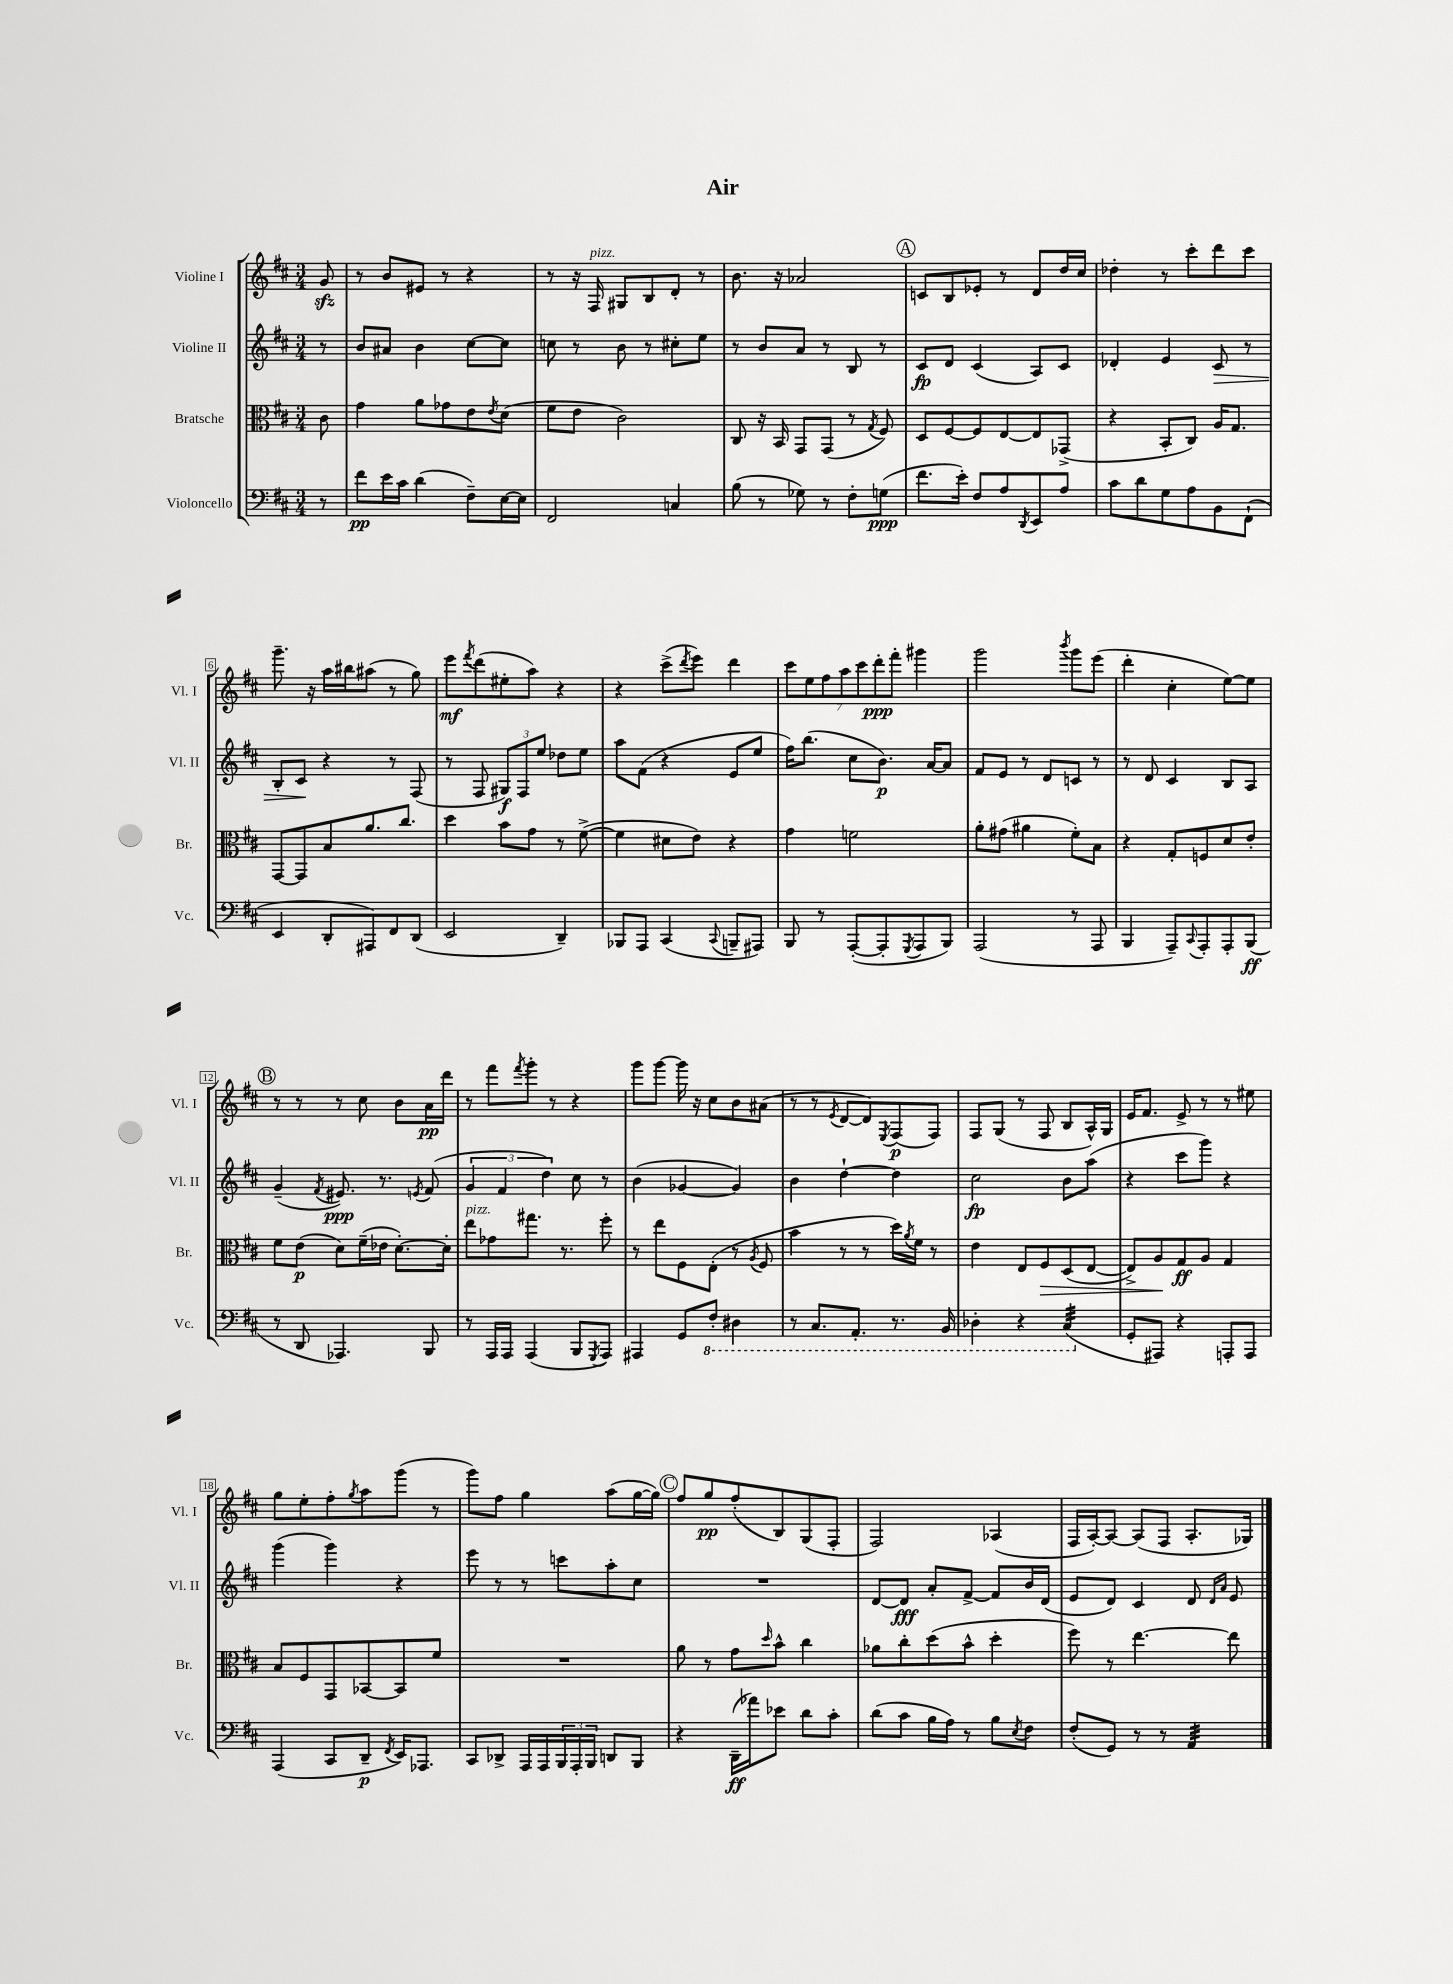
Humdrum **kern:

**kern	**kern	**kern	**kern
*staff4	*staff3	*staff2	*staff1
*clefF4	*clefC3	*clefG2	*clefG2
*k[f#c#]	*k[f#c#]	*k[f#c#]	*k[f#c#]
*M3/4	*M3/4	*M3/4	*M3/4
8r	8c#	8r	8g
=	=	=	=
8f#	4g	8b	8r
16e	.	8a#	8b
16c#	.	.	.
(4d	8a	4b	8e#
.	8g-	.	8r
8F#~)	8e	[8cc#	4r
.	8qe	.	.
[16E	(8d	8cc#]	.
16E]	.	.	.
=	=	=	=
2FF#	8f#	8cc	8r
.	8e	8r	16r
.	.	.	16F#
.	2c#)	8b	8G#
.	.	8r	8B
4C	.	8cc#'	8d'
.	.	8ee	8r
=	=	=	=
(8B	8C#	8r	8.b
8r	16r	8b	.
.	16BB	.	16r
8G-)	8GG	8a	2a-
8r	(8GG	8r	.
8F#'	8r	8B	.
.	8qG	.	.
(8G	8F#)	8r	.
=	=	=	=
8.f#	8D	8c#	8c
.	[8F#	8d	8B
16e')	.	.	.
8F#	8F#]	(4c#	8e-'
8A	[8E	.	8r
8qDD	.	.	.
8EE	8E]	8A)	8d
8A	(8GG-^	8c#	16dd
.	.	.	16cc#
=	=	=	=
8c#	4r	4d-'	4dd-'
8d	.	.	.
8G	8BB'	4e	8r
8A	8C#)	.	8ccc#'
8BB	16A	8c#	8ddd
.	8.G	.	.
(8FF#`	.	8r	8ccc#
=	=	=	=
4EE	[8GG	8B'	8.ggg~
.	8GG]	8c#	.
.	.	.	16r
8DD'	8B	4r	16aa
.	.	.	16bb#
8AAA#)	8.a	.	(8aa#
8FF#	.	8r	8r
.	8.cc#	.	.
(8DD	.	(8F#	8gg)
=	=	=	=
2EE	4dd	8r	8eee
.	.	.	8qfff#
.	.	8F#	(8ddd
.	8b	12G#)	8ee#'
.	.	12F#	.
.	8g	.	8aa)
.	.	12ee	.
4DD~)	8r	8dd-	4r
.	([8f#^	8ee	.
=	=	=	=
8BBB-	4f#]	8aa	4r
8AAA	.	(8f#	.
(4CC#	8d#	4r	(8ccc#^
.	.	.	8qddd
.	8e)	.	8eee)
8qqCC#	.	.	.
8BBB~	4r	8e	4ddd
8AAA#)	.	8ee	.
=	=	=	=
8BBB	4g	16ff#)	14ccc#
.	.	(8.bb	.
.	.	.	14ee
8r	.	.	.
.	.	.	14ff#
.	.	.	14aa
([8AAA'	2f	8cc#	.
.	.	.	14ccc#
.	.	.	14ddd'
8AAA']	.	8.b)	.
.	.	.	14fff#'
8qGGG	.	.	.
8AAA	.	.	4ggg#
.	.	[16a	.
8BBB)	.	8a]	.
=	=	=	=
(2AAA	8a'	8f#	2ggg
.	(8g#	8e	.
.	4a#	8r	.
.	.	8d	.
.	.	.	8qbbb
8r	8f#')	8c	8ggg
8AAA	8B	8r	(8eee
=	=	=	=
4BBB	4r	8r	4ddd'
.	.	8d	.
8AAA~)	8G'	4c#	4cc#'
8qqCC#	.	.	.
8AAA'	8F	.	.
8AAA'	8d	8B	[8ee)
(8BBB	8e'	8A	8ee]
=	=	=	=
8r	8f#	(4g~	8r
8DD	(8e	.	8r
.	.	8qf#	.
4.AAA-)	8d)	8.e#)	8r
.	(16f#~	.	8cc#
.	16e-	8.r	.
.	[8.d')	.	8b
.	.	8qe	.
8BBB	.	(8f#	16a
.	16d']	.	16ddd
=	=	=	=
8r	8ee	6g	8r
16AAA	8g-	.	8fff#
.	.	6f#	.
16AAA	.	.	.
.	.	.	8qfff#
(4AAA	8.gg#	.	8ggg'
.	.	6dd)	.
.	.	.	8r
.	8.r	.	.
8BBB	.	8cc#	4r
8qGGG	.	.	.
8AAA)	8ff#'	8r	.
=	=	=	=
4AAA#	8r	(4b	8ggg
.	8ee	.	[8ggg
8GG	8F#	[4g-	16ggg]
.	.	.	16r
8FF#'	(8E'	.	8cc#
4DD#	8r	4g-])	8b
.	8qA	.	.
.	8F#	.	(8a#
=	=	=	=
8r	4b	4b	8r
8.CC#	.	.	8r
.	.	.	8qe
.	8r	[4dd`	[8d
8.AAA'	.	.	.
.	8r	.	8d])
.	.	.	8qE
8.r	16dd)	4dd]	(8F#
.	8qa	.	.
.	16f#	.	.
.	8r	.	8F#)
16BBB	.	.	.
=	=	=	=
4DD-'	4e	2cc#	8F#
.	.	.	(8G
4r	8E	.	8r
.	8F#	.	8F#
(4CC#	(8D	8b	8B
.	[8E	(8aa	16A^^)
.	.	.	16G
=	=	=	=
8GG'	8E^])	4r	16e
.	.	.	8.f#
8AAA#)	8A	.	.
4r	8G	8ccc#	8e^
.	8A	8ggg)	8r
8AAA'	4G	4r	8r
8AAA	.	.	8ee#
=	=	=	=
(4AAA	8B	(4ggg	8gg
.	8F#	.	8ee'
8CC#	8GG	4ggg)	8ff#'
.	.	.	8qgg
8DD~	[8BB-	.	8aa
8qFF#	.	.	.
16EE)	8BB-]	4r	(8ggg
8.AAA-	.	.	.
.	8f#	.	8r
=	=	=	=
8CC#	2.r	8eee	8ggg)
8DD-^	.	8r	8ff#
16AAA	.	8r	4gg
16AAA	.	.	.
24BBB	.	8ccc	.
24AAA'	.	.	.
24BBB	.	.	.
8DD	.	8aa'	(8aa
8BBB	.	8cc#	[16gg
.	.	.	16gg])
=	=	=	=
4r	8a	2.r	8ff#
.	8r	.	8gg
(16DD~	8g	.	(8ff#'
16a-)	.	.	.
.	16qqdd	.	.
8e-	8b^^	.	8B)
8d	4cc#	.	(8G
8c#'	.	.	8F#'
=	=	=	=
(8d	8a-	[8d	2F#)
8c#	8cc#'	8d]	.
16B	(8dd	8a'	.
16A)	.	.	.
8r	8b^^	[8f#^	.
8B	4dd'	8f#]	(4A-
8qE	.	.	.
8F#	.	16b	.
.	.	(16d	.
=	=	=	=
(8F#'	8ff#)	8e	16F#
.	.	.	[16A')
8GG)	8r	8d)	8A_
8r	[4.ee	4c#	(8A]
8r	.	.	8F#
4AA	.	8d	8.A'
.	.	16qqd	.
.	.	16qqa	.
.	8ee]	8e	.
.	.	.	16G-)
==	==	==	==
*-	*-	*-	*-
